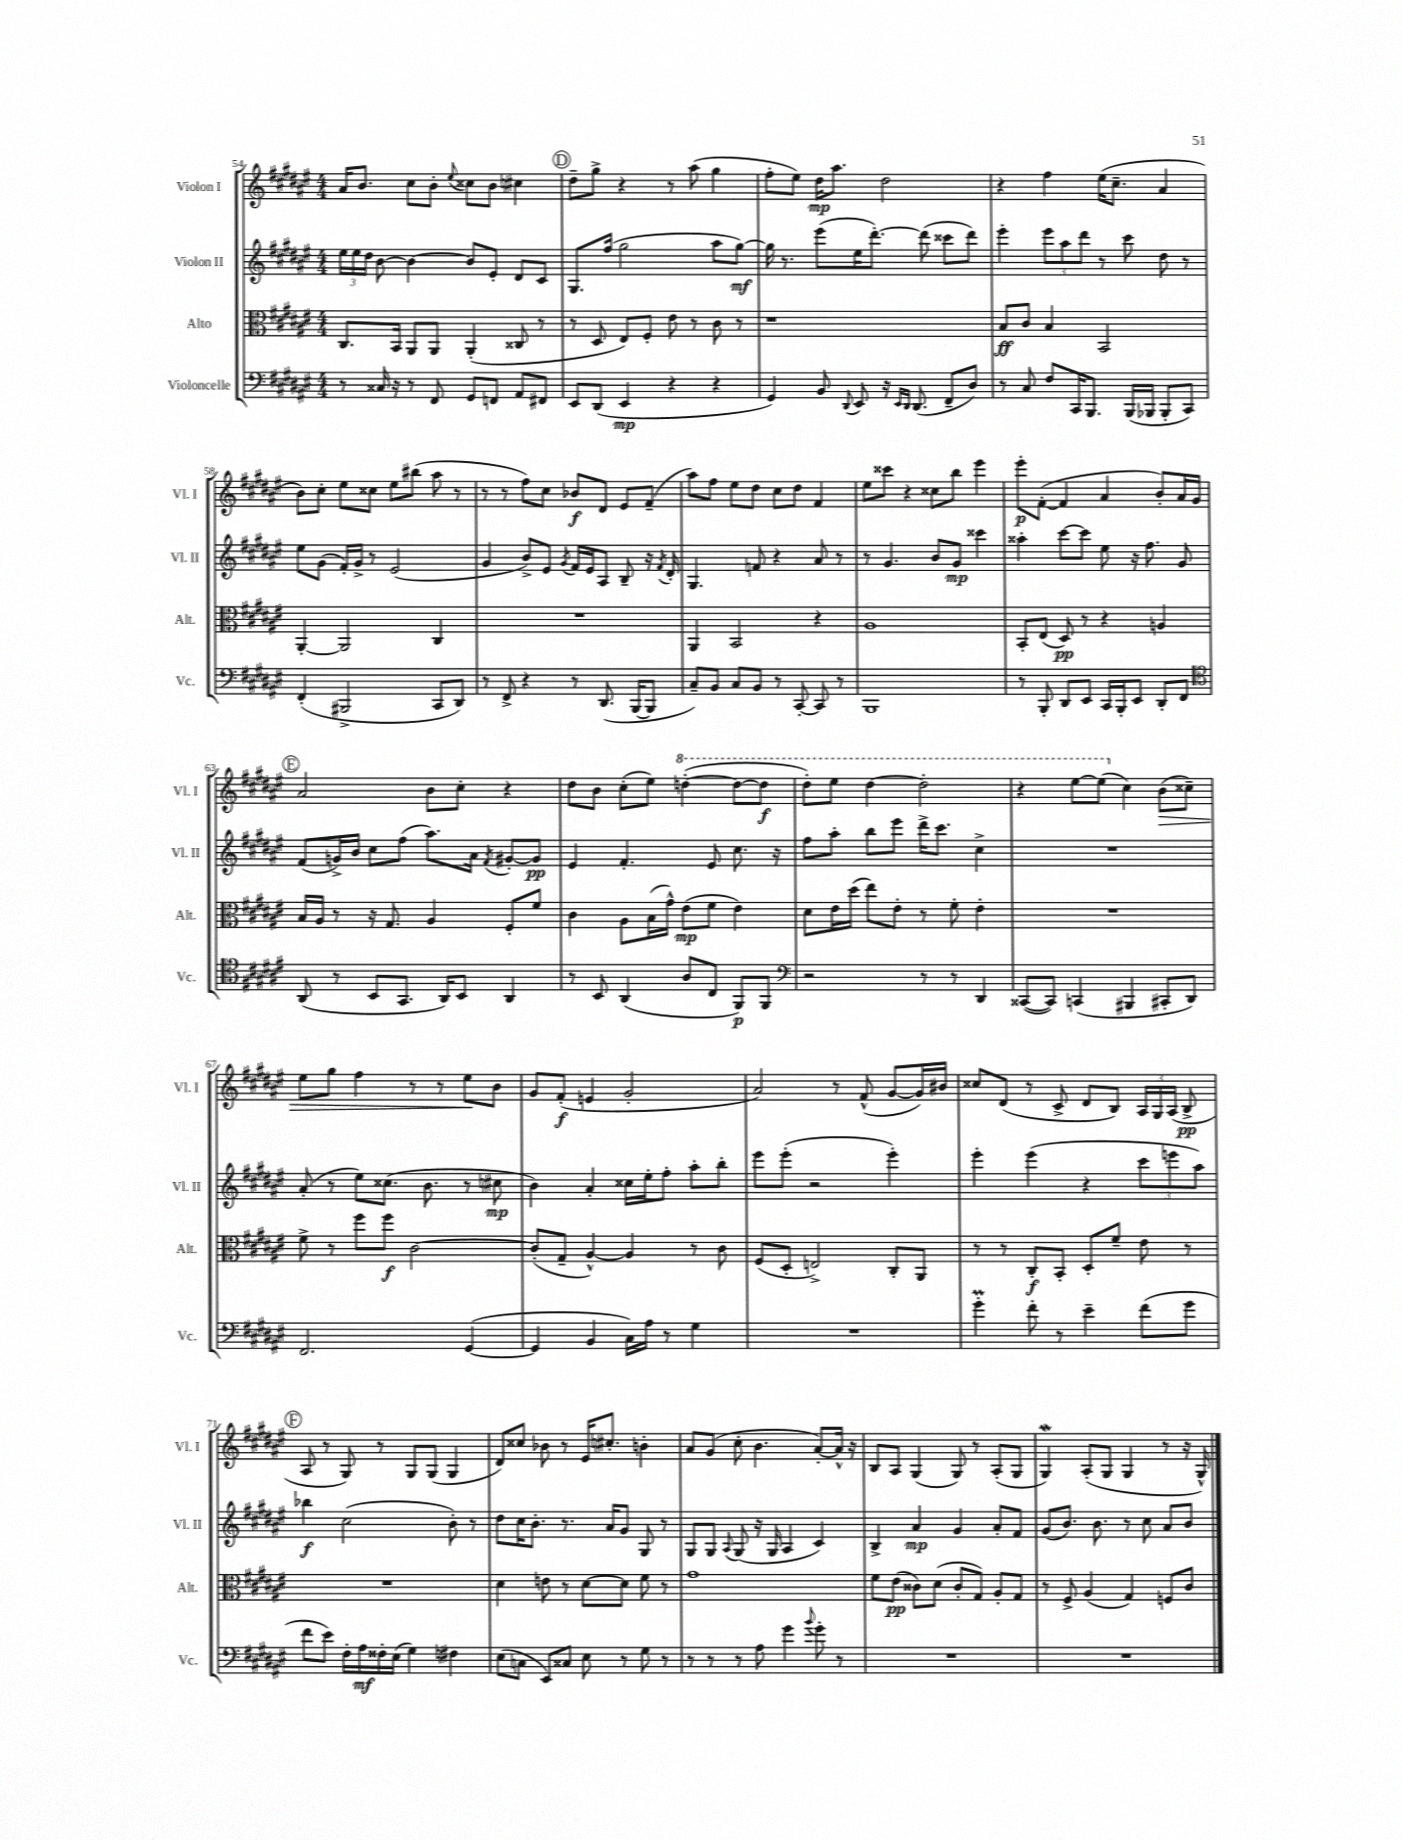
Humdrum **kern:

**kern	**kern	**kern	**kern
*staff4	*staff3	*staff2	*staff1
*clefF4	*clefC3	*clefG2	*clefG2
*k[f#c#g#d#a#e#]	*k[f#c#g#d#a#e#]	*k[f#c#g#d#a#e#]	*k[f#c#g#d#a#e#]
*M4/4	*M4/4	*M4/4	*M4/4
8r	8.C#	24ee#	16a#
.	.	24ee#	.
.	.	.	8.b
.	.	24dd#	.
16C##	.	[8b	.
16r	16BB	.	.
8r	8AA#	4b_	8cc#
8FF#	8AA#	.	8b'
.	.	.	8qqee#
8GG#	(4AA#'	8b]	8cc##
8FF	.	8e#'	8b
8AA#	8C##	8d#	4cc#
8FF#	8r	8c#	.
=	=	=	=
8EE#	8r	8.G#	8dd#~
(8DD#	8D#	.	8gg#^
.	.	(16ff#	.
4EE#	8E#)	2gg#	4r
.	8F#'	.	.
4r	8e#	.	8r
.	8r	.	(8aa#
4r	8c#	8aa#	4gg#
.	8r	[8gg#)	.
=	=	=	=
4GG#)	1r	16gg#]	8ff#'
.	.	8.r	.
.	.	.	8ee#)
8BB	.	(8eee#	16dd#
.	.	.	8.aa#
8qqDD#	.	.	.
8EE#	.	16ee#	.
.	.	[8.ddd#')	.
16r	.	.	2dd#
16qqEE#	.	.	.
16qqDD#	.	.	.
(8.DD#	.	.	.
.	.	(8ddd#]	.
8FF#~	.	8ccc##	.
8D#)	.	8ddd#)	.
=	=	=	=
8r	8B	4eee#'	4r
8C#	8c#	.	.
8F#	4B	12eee#	4ff#
.	.	12aa#	.
16CC#	.	.	.
.	.	12ddd#	.
8.BBB	.	.	.
.	2BB	8r	(16ee#
.	.	.	8.cc#~
(16BBB	.	8ccc#	.
16BBB-	.	.	.
8BBB-'	.	8dd#	4a#
8CC#)	.	8r	.
=	=	=	=
(4FF#'	[4AA#'	8ee#	8b)
.	.	(8g#	8cc#'
2BBB#^	2AA#]	16f#')	8ee#
.	.	16g#^	.
.	.	8r	8cc##
.	.	(2e#	8ee#
.	.	.	(8bb#
8CC#	4C#	.	8aa#
8DD#)	.	.	8r
=	=	=	=
8r	1r	4g#	8r
8FF#^	.	.	8r
4r	.	8b^)	8ff#)
.	.	8e#	8cc#
.	.	8qg#	.
8r	.	16f#	8b-
.	.	16e#	.
(8.DD#	.	8A#	8d#
.	.	8B~	8e#
[16BBB	.	.	.
8BBB]	.	16r	(8f#~
.	.	8qf#	.
.	.	16d#'	.
=	=	=	=
8C#~)	4AA#	4.G#	8aa#)
8BB	.	.	8ff#
8C#	2BB	.	8ee#
8BB	.	8f	8dd#
8r	.	4r	8cc#
[8CC#'	.	.	8dd#
8CC#]	4r	8a#	4f#
8r	.	8r	.
=	=	=	=
1BBB	1A#	8r	8ee#
.	.	4.g#	8ccc##
.	.	.	4r
.	.	8b	8cc##
.	.	8g#	8bb
.	.	4ccc##	4eee#
=	=	=	=
8r	8BB'	4aa##'	8eee#'
8BBB'	(8E#	.	([8f#'
8DD#	8D#)	[8ccc#	4f#]
8EE#	8r	8ccc#]	.
16CC#	4r	8ee#	4a#
16BBB'	.	.	.
8EE#	.	16r	.
.	.	8.ff#	.
8DD#'	4A	.	8b')
8FF#	.	8g#	16a#
.	.	.	16g#
=	=	=	=
*clefC4	*	*	*
(8AA#	16B	(8f#	2a#
.	16A#	.	.
8r	8r	16g^)	.
.	.	16b	.
8BB	16r	8cc#	.
.	8.G#	.	.
8.GG#	.	(8ff#	.
.	4A#	8.aa#)	8b
16AA#)	.	.	.
8BB	.	.	8cc#'
.	.	16a#	.
.	.	8qf#	.
4AA#	8F#'	[8g#'	4r
.	8f#	8g#]	.
=	=	=	=
8r	4c#	4e#	8dd#
8BB	.	.	8b
(4AA#	8A#	4.f#'	(8cc#'
.	(16B	.	8ee#)
.	16g#^^)	.	.
8A#	(8e#	.	([4ddd'
8C#	8f#	8e#	.
8FF#)	4e#)	8.cc#	8ddd_
8FF#	.	.	8ddd]
.	.	16r	.
=	=	=	=
*clefF4	*	*	*
2r	8d#	8ff#	8ddd#')
.	16e#	8aa#'	8eee#
.	(16dd#	.	.
.	8ee#)	8bb	[4ddd#
.	8e#'	8eee#	.
8r	8r	16ddd#^	2ddd#']
.	.	8.ccc#	.
8r	8f#'	.	.
4DD#	4e#'	4cc#^	.
=	=	=	=
([8CC##	1r	1r	4r
8CC##])	.	.	.
(4CC	.	.	[8eee#
.	.	.	(8eee#]
4BBB#	.	.	4cc#)
8CC#'	.	.	(8b
8DD#)	.	.	8cc##~)
=	=	=	=
2.FF#	8f#^	(8a#'	8ee#
.	8r	8r	8gg#
.	8ff#	8ee#)	4ff#
.	8ff#	(8.cc##	.
.	[2c#	.	8r
.	.	8.b	.
.	.	.	8r
([4GG#	.	8r	8ee#
.	.	8cc#	8b
=	=	=	=
4GG#]	(8c#']	4b)	8g#
.	8G#~	.	(8f#'
4BB	[4A#^^)	4a#'	4e
16C#)	4A#]	16cc##	2g#'
16A#	.	16ee#'	.
8r	.	8ff#'	.
4G#	8r	8aa#'	.
.	8c#	8bb'	.
=	=	=	=
1r	(8F#	8eee#	2a#)
.	8D#'	(8eee#'	.
.	2E^)	2r	.
.	.	.	8r
.	.	.	(8f#^^
.	8C#'	4eee#')	[8g#
.	8AA#	.	16g#])
.	.	.	16b#
=	=	=	=
4g#'	8r	4eee#'	8cc##
.	8r	.	(8d#
8f#'	8C#'	(4eee#	8r
8r	8BB'	.	8c#^
4e#~	8D#'	4r	8d#
.	8f#~	.	8B)
(8f#	8e#	12ccc#	24A#
.	.	.	24G#
.	.	12eee	(24A#
8g#	8r	.	8B^
.	.	12aa#)	.
=	=	=	=
8f#	1r	4bb-	8A#
8e#)	.	.	8r
16F#'	.	(2cc#	8G#)
16A#	.	.	.
16F##'	.	.	8r
(16E#	.	.	.
4G#)	.	.	8G#
.	.	.	(8G#
4F#	.	8b')	4G#
.	.	8r	.
=	=	=	=
(8E#	4d#	8dd#	8d#)
8C	.	16cc#	8cc##
.	.	8.b'	.
8EE#)	8e	.	8b-
8C##	8r	8.r	8r
8E#	[8d#	.	16e#
.	.	16a#	8.cc#'
8r	8d#]	8g#	.
8G#	8f#	8G#	4b'
8r	8r	8r	.
=	=	=	=
8r	1g#	8G#	8a#
8r	.	8G#	(8g#
.	.	8qqA#	.
8r	.	(8G#	8cc#'
8A#	.	16r	4.b
.	.	16G#	.
4g#	.	4A#	.
8qqb	.	.	.
8g#'	.	4c#)	[8a#')
8r	.	.	16a#^^]
.	.	.	16r
=	=	=	=
1r	8f#	4B^	8B
.	(8e#	.	8A#
.	8c##)	4a#	(4G#
.	(8d#	.	.
.	8c##'	4g#	8G#)
.	8G#)	.	8r
.	8A#'	8a#'	(8A#'
.	8G#	8f#	8G#
=	=	=	=
1r	8r	(8g#	4G#)
.	8F#^	8.b)	.
.	(4A#	.	(8A#'
.	.	8.b	.
.	.	.	8G#
.	4G#)	8r	4G#
.	.	8cc#	.
.	8F	8a#	8r
.	8c#	8b	16r
.	.	.	16G#^^)
==	==	==	==
*-	*-	*-	*-
